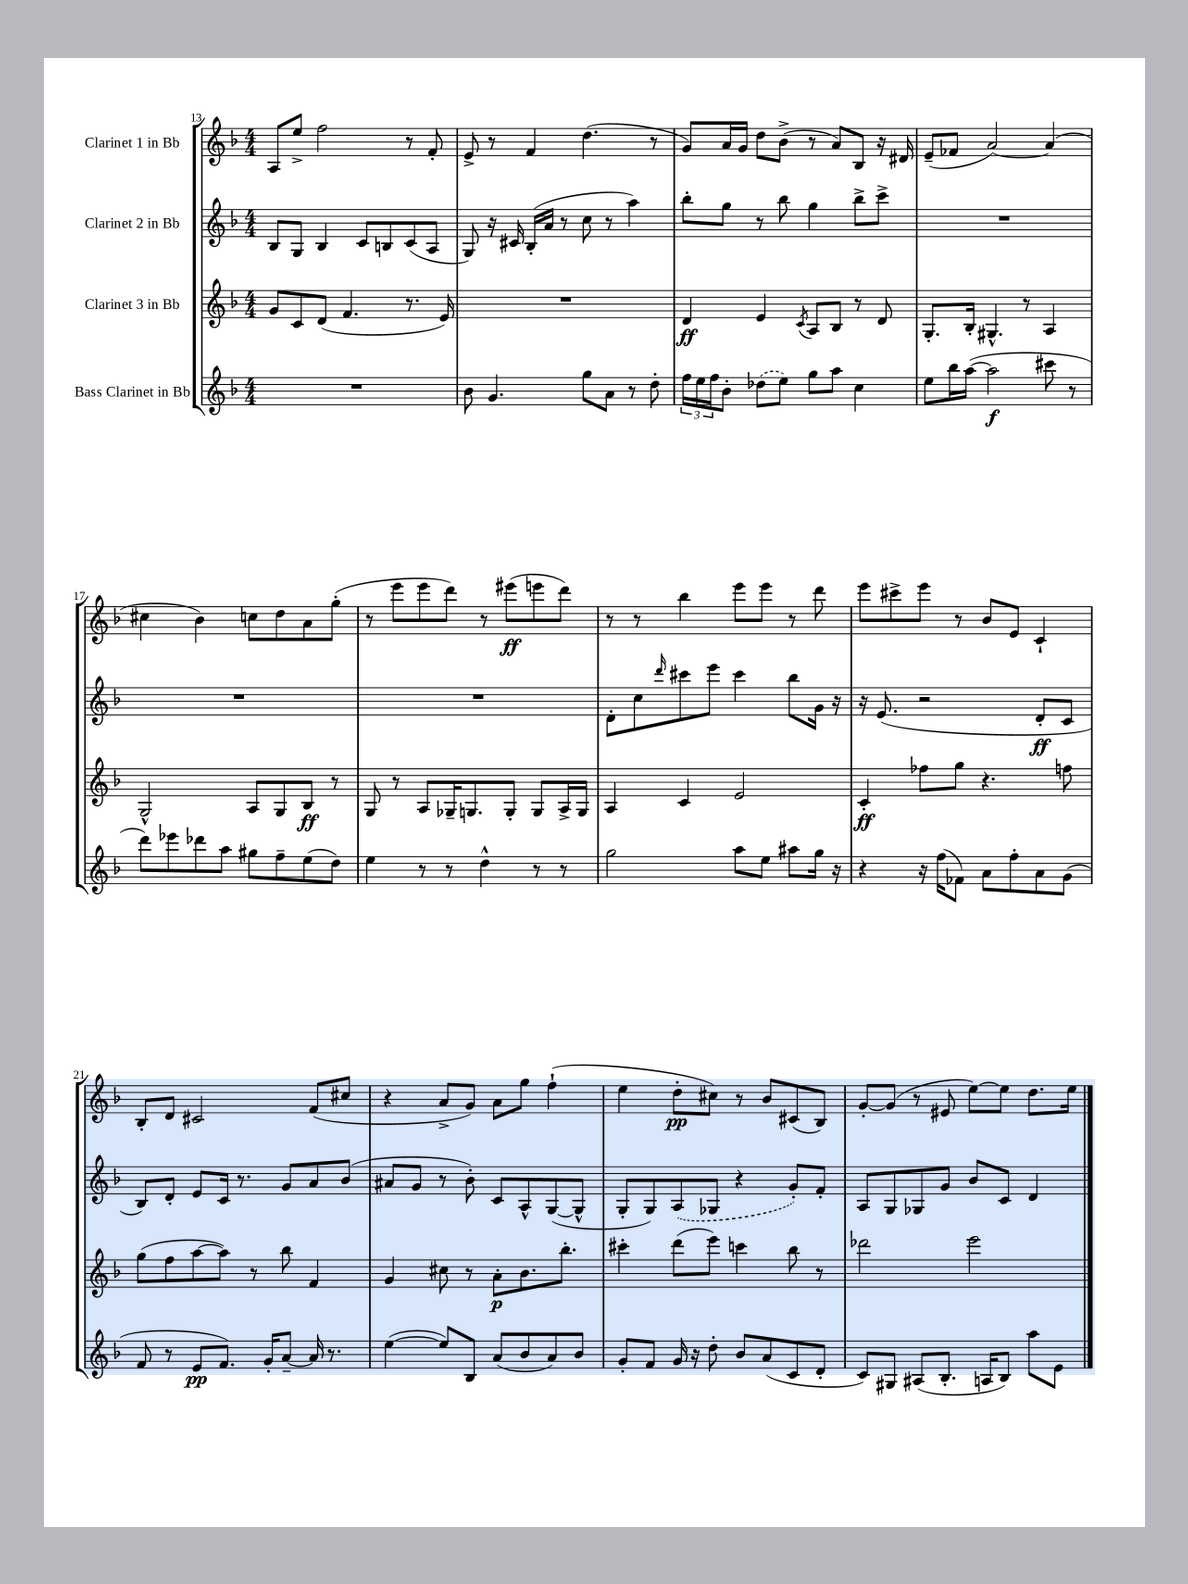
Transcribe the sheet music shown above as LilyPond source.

<<
\new StaffGroup <<
\new Staff = "s0" \with { instrumentName = "Clarinet 1 in Bb" } {
    \clef treble \key f \major \numericTimeSignature \time 4/4
    a8 e''8-> f''2 r8 f'8-. |
    e'8-> r8 f'4 d''4.( r8 |
    g'8) a'16 g'16 d''8 bes'8->( r8 a'8) bes8 r16 dis'16 |
    e'8--( fes'8 a'2~) a'4( |
    cis''4 bes'4) c''8 d''8 a'8 g''8-.( |
    r8 e'''8 e'''8 d'''8) r8 eis'''8\ff( e'''8 d'''8) |
    r8 r8 bes''4 e'''8 e'''8 r8 d'''8 |
    e'''8 cis'''8-> e'''8 r8 bes'8 e'8 c'4-! |
    bes8-. d'8 cis'2 f'8( cis''8 |
    r4 a'8-> g'8) a'8 g''8 f''4-!( |
    e''4 d''8-.\pp cis''8) r8 bes'8 cis'8( bes8) |
    g'8~-. g'8( r8 eis'8 e''8~) e''8 d''8. e''16 \bar "|." |
}
\new Staff = "s1" \with { instrumentName = "Clarinet 2 in Bb" } {
    \clef treble \key f \major \numericTimeSignature \time 4/4
    bes8 g8 bes4 c'8 b8 c'8( a8 |
    g8) r16 cis'16 bes16-.( a'16 r8 c''8 r8 a''4) |
    bes''8-. g''8 r8 bes''8 g''4 bes''8-> c'''8-> |
    R1 |
    R1 |
    R1 |
    d'8-. c''8 \grace { d'''16 } cis'''8 e'''8 cis'''4 bes''8 g'16 r16 |
    r16 e'8.( r2 d'8-.\ff c'8 |
    bes8) d'8-. e'8 c'16 r8. g'8 a'8 bes'8( |
    ais'8 g'8 r8 bes'8-.) c'8 a8-^ g8~( g8-^ |
    g8-. g8) \once \slurDashed a8( ges8 r4 g'8-.) f'8-. |
    a8 g8 ges8 g'8 bes'8 c'8 d'4 \bar "|." |
}
\new Staff = "s2" \with { instrumentName = "Clarinet 3 in Bb" } {
    \clef treble \key f \major \numericTimeSignature \time 4/4
    g'8 c'8 d'8( f'4. r8. e'16) |
    R1 |
    d'4\ff e'4 \acciaccatura { c'8 } a8 bes8 r8 d'8 |
    g8.-. bes16-. gis4.-^ r8 a4 |
    g2-^ a8 g8 bes8\ff r8 |
    g8 r8 a8 ges16-- g8. g8-. g8 a16-> g16 |
    a4 c'4 e'2 |
    c'4-.\ff fes''8 g''8 r4. f''8 |
    g''8( f''8 a''8~ a''8) r8 bes''8 f'4 |
    g'4 cis''8 r8 a'8-.\p bes'8. bes''8.-. |
    cis'''4-. d'''8( e'''8) c'''4 bes''8 r8 |
    des'''2 e'''2 \bar "|." |
}
\new Staff = "s3" \with { instrumentName = "Bass Clarinet in Bb" } {
    \clef treble \key f \major \numericTimeSignature \time 4/4
    R1 |
    bes'8 g'4. g''8 a'8 r8 d''8-. |
    \tuplet 3/2 { f''16 e''16 f''16 } bes'8-. \once \slurDashed des''8( e''8) g''8 a''8 c''4 |
    e''8 bes''16 a''16~( a''2\f cis'''8 r8 |
    d'''8) ees'''8 des'''8 a''8 gis''8 f''8-- e''8( d''8) |
    e''4 r8 r8 d''4-^ r8 r8 |
    g''2 a''8 e''8 ais''8 g''16 r16 |
    r4 r16 f''16( fes'8) a'8 f''8-. a'8 g'8( |
    f'8 r8 e'8\pp f'8.) g'16-. a'8~-- a'16 r8. |
    e''4~( e''8) bes8 a'8( bes'8 a'8) bes'8 |
    g'8-. f'8 g'16 r16 d''8-. bes'8 a'8( c'8 d'8-. |
    c'8) gis8 ais8( bes8.-. a16 bes8) a''8 e'8 \bar "|." |
}
>>
>>
\layout { \context { \Score currentBarNumber = #13 } }
